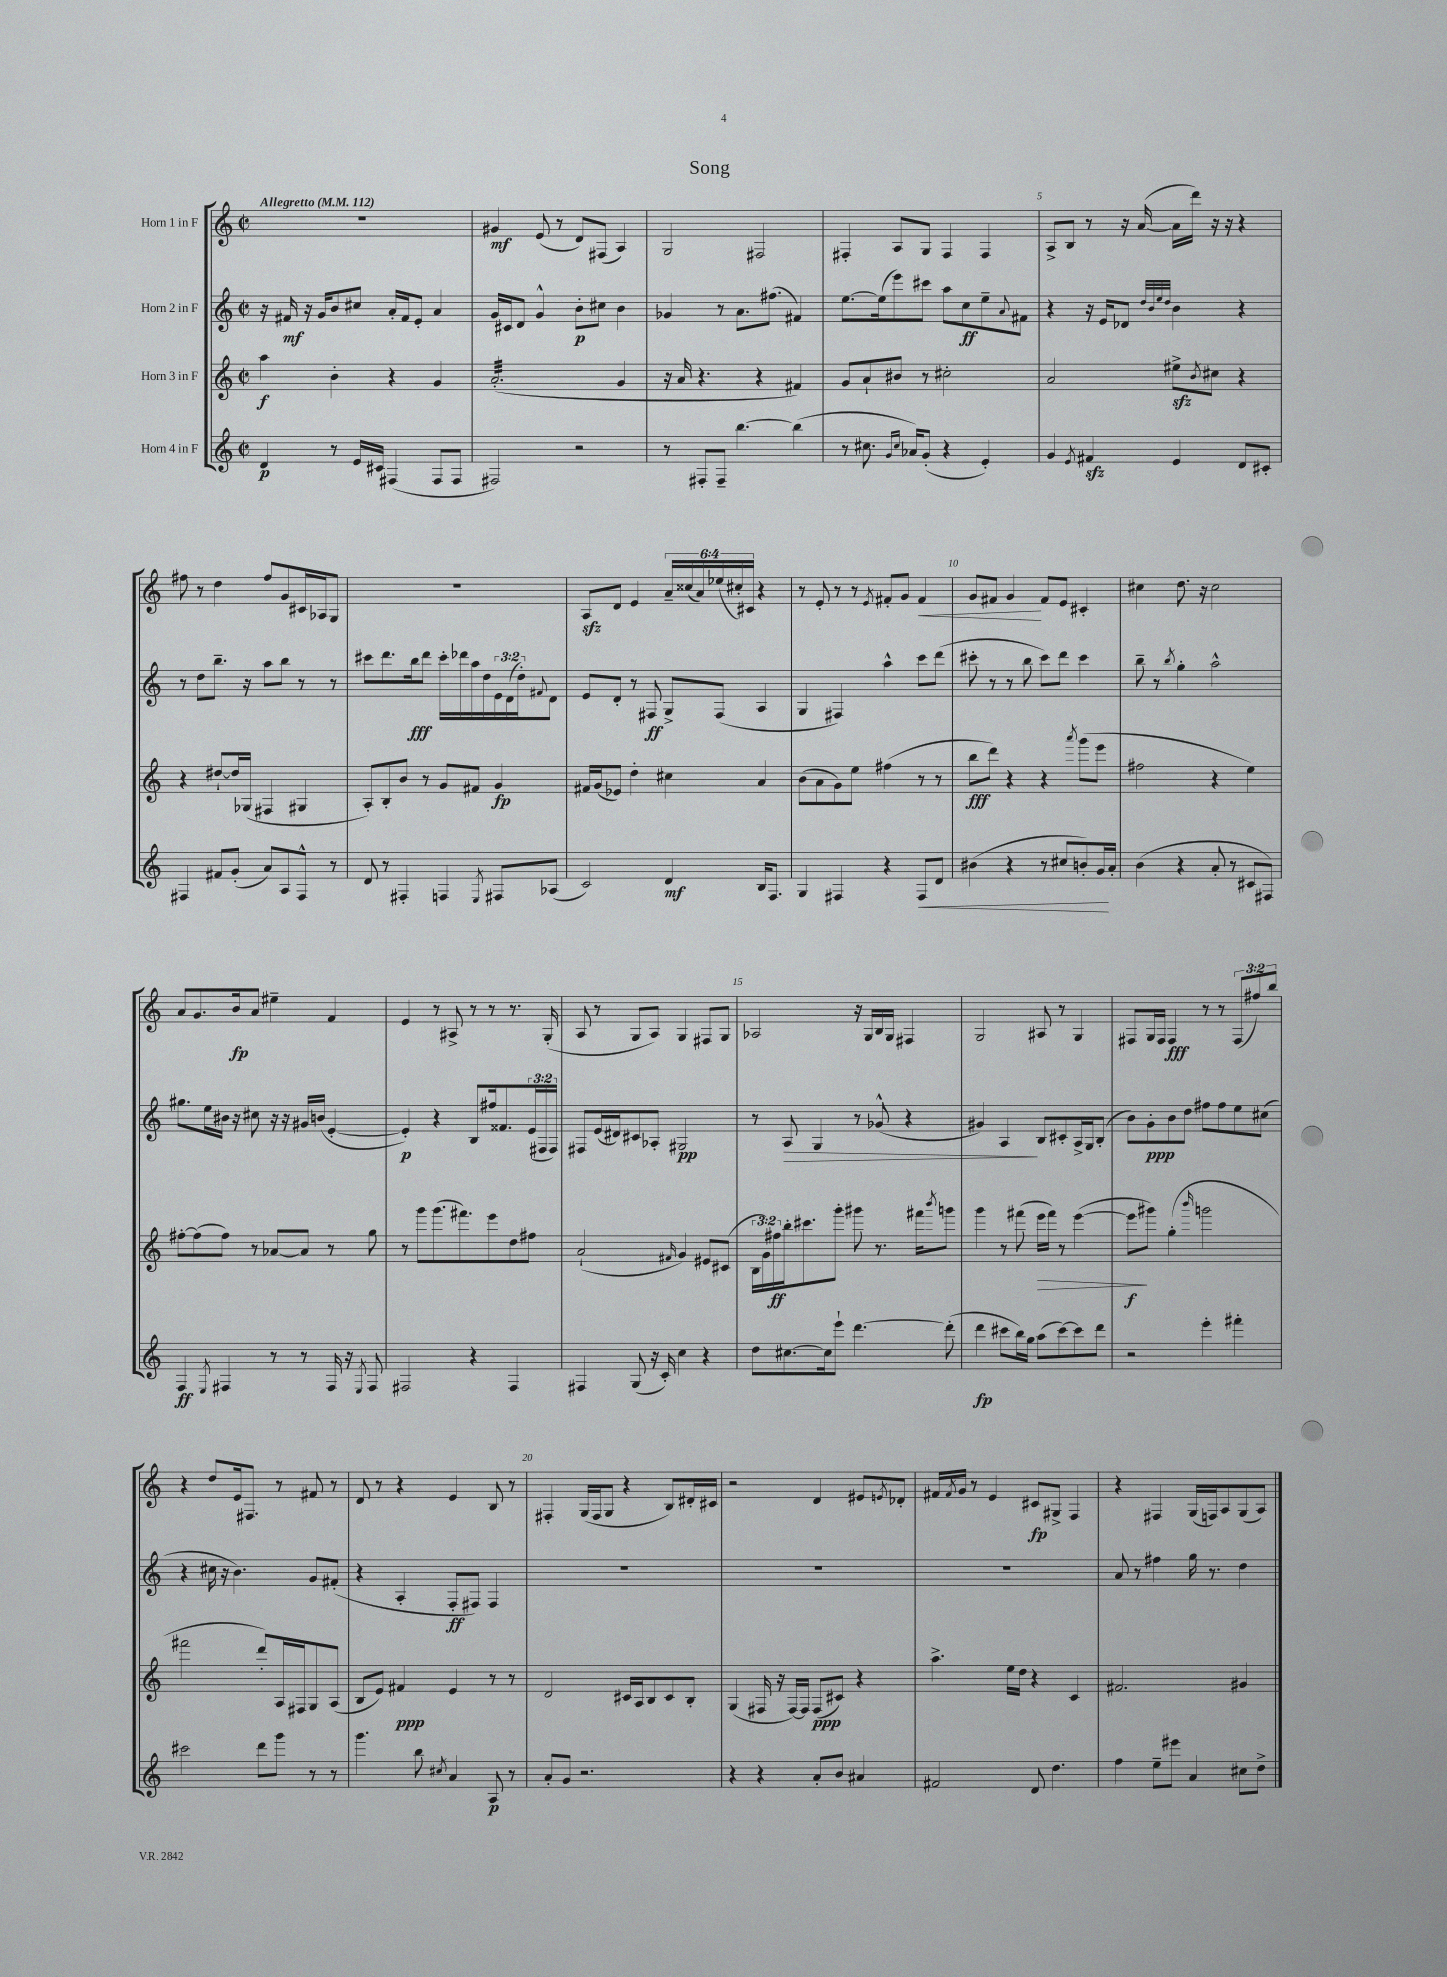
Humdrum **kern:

**kern	**kern	**kern	**kern
*staff4	*staff3	*staff2	*staff1
*clefG2	*clefG2	*clefG2	*clefG2
*k[]	*k[]	*k[]	*k[]
*M2/2	*M2/2	*M2/2	*M2/2
*met(c|)	*met(c|)	*met(c|)	*met(c|)
*MM112	*MM112	*MM112	*MM112
4d	4aa	16r	1r
.	.	16f#	.
.	.	16r	.
.	.	16g	.
8r	4b'	8b	.
16e	.	8cc#	.
16c#	.	.	.
(4F#	4r	16a'	.
.	.	16f#	.
.	.	8e'	.
8F#	4g	4a	.
8F#	.	.	.
=	=	=	=
2F#)	(2.a'	16g	4g#
.	.	16c#	.
.	.	8d	.
.	.	4g^^	(8e
.	.	.	8r
2r	.	8b'	8d)
.	.	8cc#	(8F#
.	4g	4b	4A)
=	=	=	=
8r	16r	4g-	2G
.	16a	.	.
8F#'	4.r	.	.
8F#~	.	8r	.
[4.bb	.	8.a	.
.	4r	.	2F#
.	.	(8.ff#	.
(4bb]	4f#)	4f#)	.
=	=	=	=
8r	8g	[8.ee	4F#'
8.cc#	8a`	.	.
.	.	(16ee]	.
.	8b#	8eee)	8A
16qqg	.	.	.
16qqcc#	.	.	.
16a-)	.	.	.
(8g'	8r	8ccc#	8G
4r	2cc#'	8aa	4F#
.	.	8cc	.
4e')	.	8ee~	4F#
.	.	8qqa	.
.	.	8f#	.
=	=	=	=
4g	2a	4r	8A^
.	.	.	8B
8qe	.	.	.
4f#	.	16r	8r
.	.	16e	.
.	.	8d-	16r
.	.	.	([16a
.	.	32qqdd	.
.	.	32qqb	.
.	.	32qqee	.
.	.	32qqdd	.
4e	8ee#^	4b	16a]
.	.	.	16ddd)
.	8qb	.	.
.	8cc#	.	16r
.	.	.	16r
8d	4r	4r	4r
8c#'	.	.	.
=	=	=	=
4F#	4r	8r	8ff#
.	.	8dd	8r
8f#	[8dd#`	8.bb~	4dd
(8g'	16dd#]	.	.
.	(16G-	16r	.
8a)	4F#	8aa	8ff#
8A	.	8bb	8g
8F#^^	4G#	8r	16c#
.	.	.	16A-
8r	.	8r	8G
=	=	=	=
8d	8A')	8ccc#	1r
8r	8B'	8.ddd	.
4F#'	8b	.	.
.	.	16bb	.
.	8r	8ddd	.
4F	8g	16ccc#'	.
.	.	16ddd-	.
.	8f#	16aa	.
.	.	16dd	.
8qE	.	.	.
8F#	4g	24e	.
.	.	(24d	.
.	.	24dd')	.
.	.	8qqf#	.
(8A-	.	8d	.
=	=	=	=
2c)	16f#	8e	8A
.	(16g	.	.
.	8e-)	8d'	8d
.	4dd'	8r	4e
.	.	8F#	.
4d	4cc#	8G^	24a~
.	.	.	(24cc##
.	.	.	24a)
.	.	(8F#	(24ee-
.	.	.	24cc#')
.	.	.	24c#
16B	4a	4A	4r
8.F	.	.	.
=	=	=	=
4G	(8b	4G	8r
.	8a	.	8e'
4F#	8g)	4F#)	8r
.	8ee	.	8r
.	.	.	8qe
4r	(4ff#	4aa^^	8f#'
.	.	.	8g
8F#	8r	8ccc	4f#
8d	8r	(8ddd	.
=	=	=	=
(4b#	8bb	8ccc#'	8g
.	8ddd)	8r	8f#
4r	4r	8r	4g
.	.	8bb	.
8r	4r	8ccc#)	8f#
8cc#	.	8ddd	8e
.	8qaaa	.	.
8b')	(8ggg	4ccc#	4c#'
16g	8eee	.	.
16a'	.	.	.
=	=	=	=
(4b	2ff#	8bb~	4cc#
.	.	8r	.
.	.	8qbb	.
4r	.	4gg'	8.dd
.	.	.	16r
8a'	4r	2aa^^	2cc#
8r	.	.	.
8c#	4ee)	.	.
8F#)	.	.	.
=	=	=	=
4F	[8ff#'	8.gg#	8a
.	(8ff#]	.	8.g
.	.	16ee	.
8qE	.	.	.
4F#	8ff#)	16b#	.
.	.	16r	16b
.	8r	8cc#	8a
8r	[8a-	16r	4ee#~
.	.	16r	.
8r	8a-]	16g#	.
.	.	(16b	.
16F#	8r	[4e'	4f
16r	.	.	.
8qE	.	.	.
8F#	8gg	.	.
=	=	=	=
2F#	8r	4e'])	4e
.	8ggg	.	.
.	(8.ggg	4r	8r
.	.	.	8A#^
.	8.fff#)	.	.
4r	.	8B	8r
.	8eee	16ff#	8r
.	.	8.f##	.
4F#	8dd	.	8.r
.	8ff#	(24e	.
.	.	24F#	.
.	.	.	(16G'
.	.	24F#)	.
=	=	=	=
4F#	(2a`	8F#	8A
.	.	(16e	8r
.	.	16d#)	.
(8G	.	8c#	8G
16r	.	8A-'	8A)
16c')	.	.	.
.	16qqf#	.	.
4cc	4g)	2G#	4G
4r	8e#	.	8F#
.	(8c#	.	8G
=	=	=	=
8dd	24B	8r	2A-
.	24g)	.	.
.	24ff#	.	.
[8.cc#	16bb'	8A	.
.	8.ccc#	.	.
.	.	4G	.
16cc#]	.	.	.
8eee`	8ggg'	.	.
[4.ddd	8ggg#	8r	16r
.	.	.	16G
.	8.r	(8g-^^	16B
.	.	.	16G
.	.	4r	4F#
.	16fff#	.	.
.	8qbbb	.	.
(8ddd']	8ggg	.	.
=	=	=	=
4ddd	4ggg	4g#)	2G
8ccc#	8r	4A	.
16bb)	(8fff#	.	.
16gg	.	.	.
(8aa	16eee	8B	8A#
.	16fff#)	.	.
[8ccc#)	8r	8c#'	8r
8ccc#]	([4eee	16A^	4G
.	.	16G	.
8ddd	.	(8B'	.
=	=	=	=
2r	8eee]	8b)	8F#
.	8ggg#)	8g'	16G
.	.	.	16F#
.	(4gg'	8b	4F#
.	.	8dd	.
.	16qqbbb	.	.
4eee'	2ggg	8ff#	8r
.	.	8ff#	8r
4fff#'	.	8ee	(12F#
.	.	.	12ff#)
.	.	(8cc#	.
.	.	.	12bb
=	=	=	=
2ccc#	2fff#	4r	4r
.	.	16cc#	8dd
.	.	16r	.
.	.	4.b)	16e
.	.	.	8.F#
8ddd	8ddd')	.	.
8ggg	16A	.	8r
.	16F#	.	.
8r	8G	8g	8f#
8r	(8A	(8f#'	8r
=	=	=	=
4.ggg	8B	4r	8d
.	8e)	.	8r
.	4f#	4A'	4r
8bb	.	.	.
8qcc#	.	.	.
4a	4e	8F'	4e
.	.	8F#)	.
8A	8r	4F#	8B
8r	8r	.	8r
=	=	=	=
8a'	2d	1r	4F#'
8g	.	.	.
2.r	.	.	(16G
.	.	.	16F#
.	.	.	8G
.	16c#	.	4r
.	16A	.	.
.	8B	.	.
.	8c#	.	8B)
.	8B'	.	16d#'
.	.	.	16c#
=	=	=	=
4r	(4G	1r	2r
4r	16F#	.	.
.	16r	.	.
.	[16F#)	.	.
.	16F#]	.	.
8a'	(8F#	.	4d
8b	8c#)	.	.
4a#	4r	.	8e#
.	.	.	8qe
.	.	.	8d-'
=	=	=	=
2f#	4.aa^	1r	16f#
.	.	.	8qf#
.	.	.	16g
.	.	.	8r
.	.	.	4e
.	16ee	.	.
.	16dd	.	.
8d	4r	.	8c#
4.dd	.	.	8G#^
.	4c	.	4F
=	=	=	=
4ff	2.f#	8a	4r
.	.	8r	.
8ee~	.	4ff#	4F#
8eee#	.	.	.
4a	.	16gg	(16G
.	.	8.r	16F)
.	.	.	8A
8cc#	4g#	4dd	(8G
8dd^	.	.	8A)
==	==	==	==
*-	*-	*-	*-
